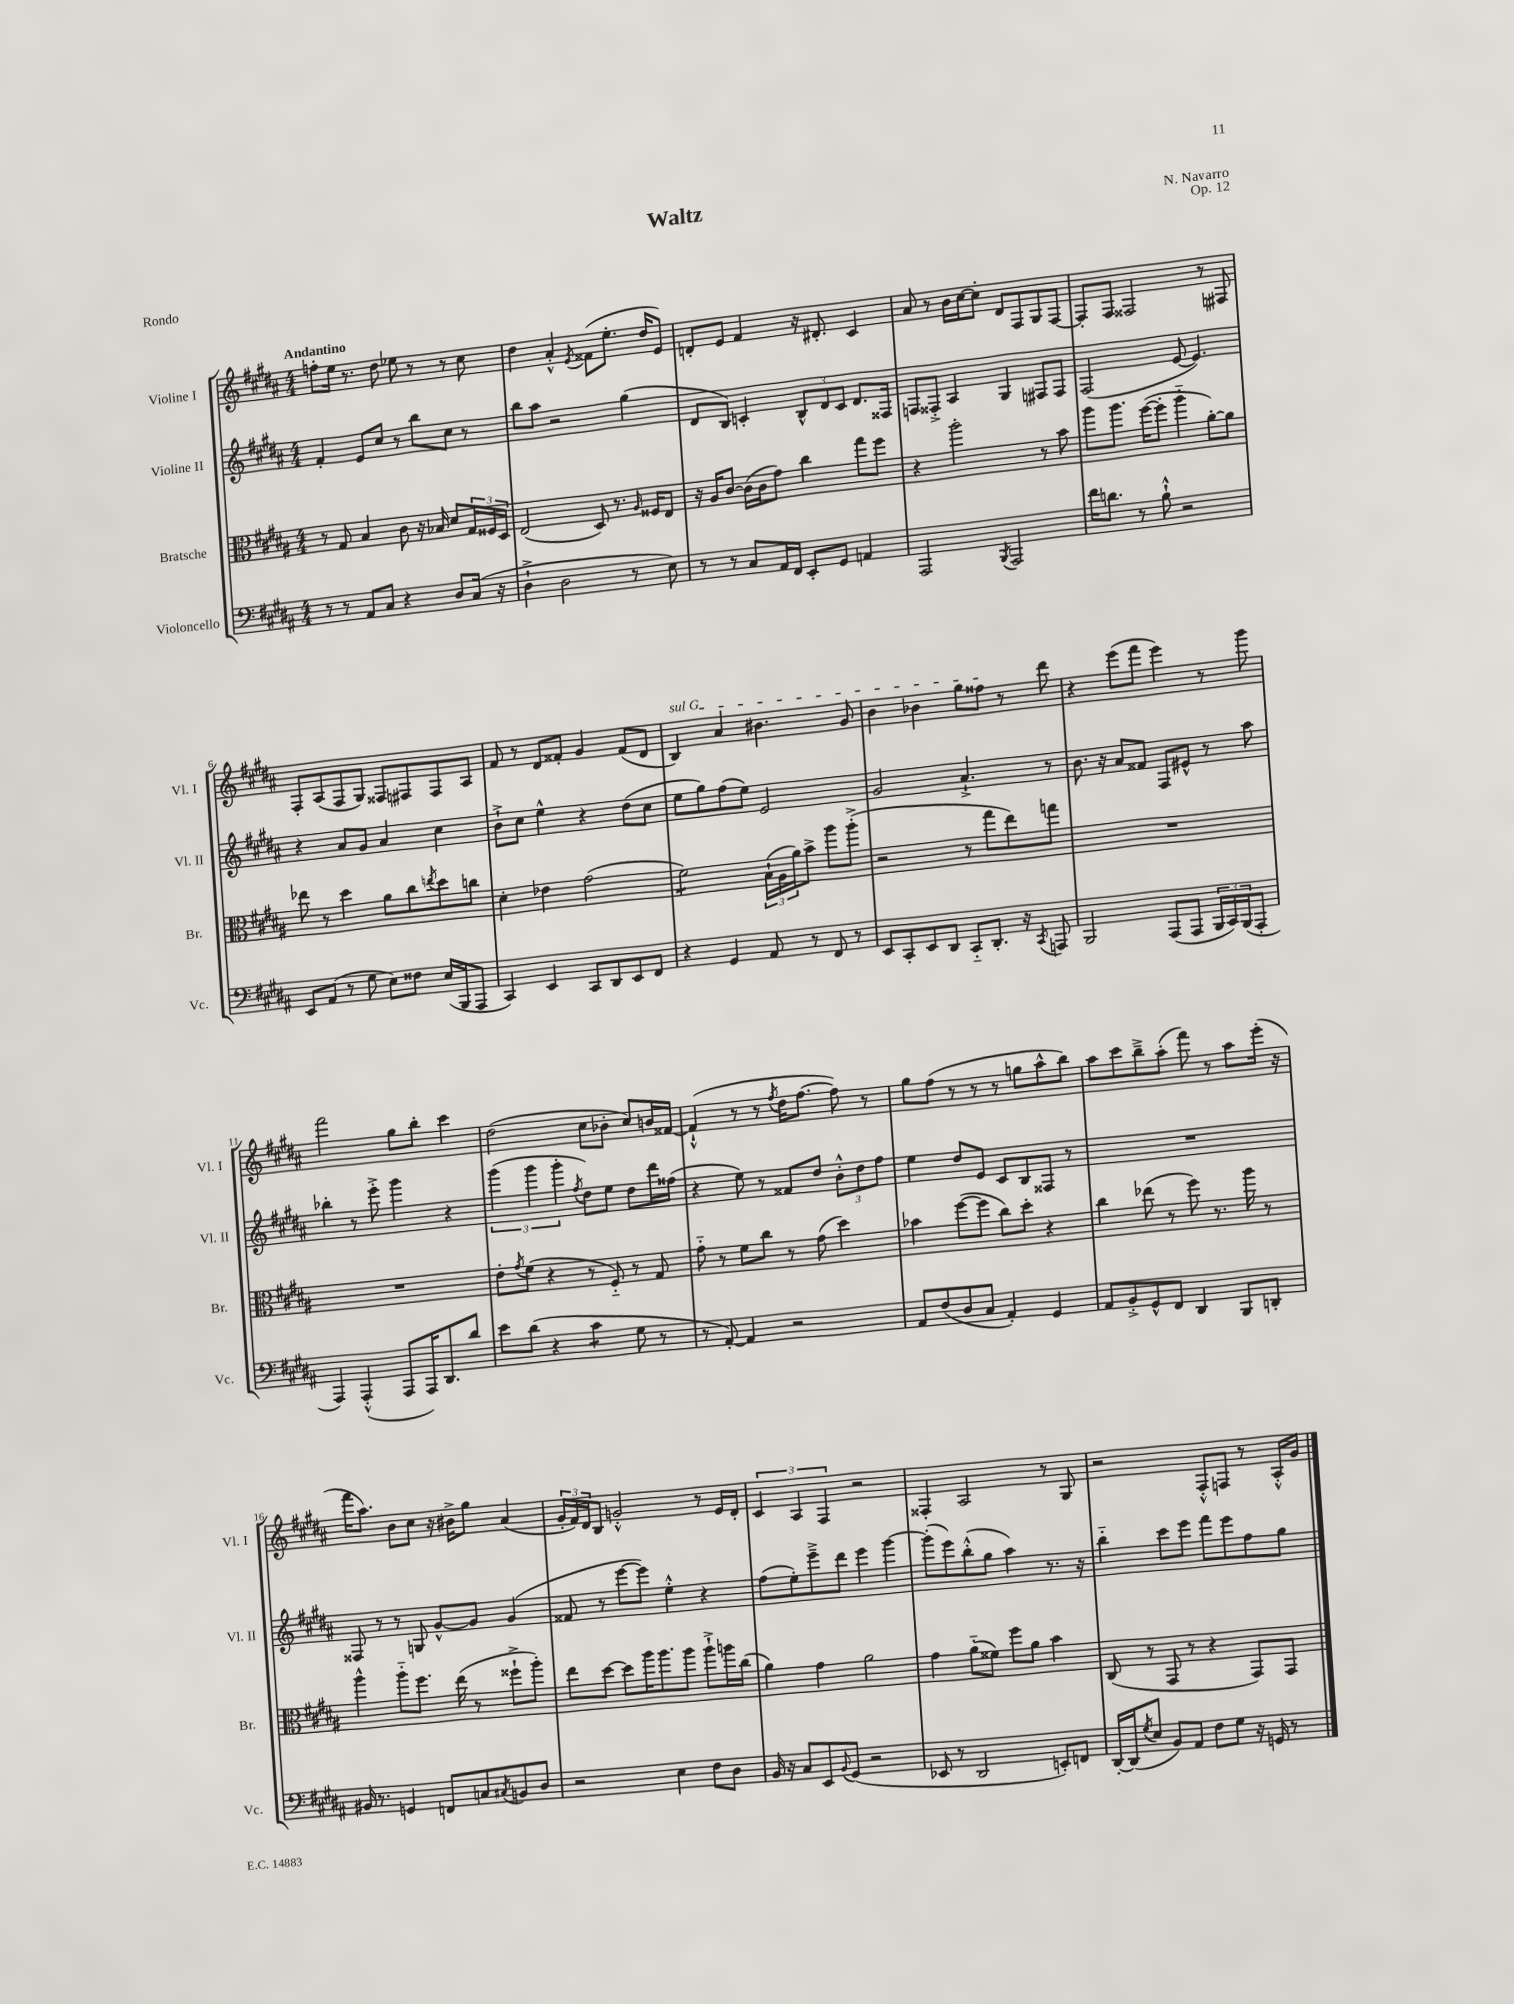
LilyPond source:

\header { title = "Waltz" composer = "N. Navarro" opus = "Op. 12" piece = "Rondo" }
<<
\new StaffGroup <<
\new Staff = "s0" \with { instrumentName = "Violine I" shortInstrumentName = "Vl. I" } {
    \clef treble \key b \major \numericTimeSignature \time 4/4 \tempo "Andantino"
    f''8-. e''16 r8. dis''8 ees''8 r8 r8 cis''8 |
    dis''4 ais'4-.-^ \acciaccatura { e'8 } fisis'8( e''8.-. dis''16 e'8) |
    d'8-. e'8 fis'4 r16 dis'8.-. cis'4 |
    ais'8 r8 b'16 cis''16~ cis''8-. dis'8 fis8 gis8 fis8~ |
    fis8-. fis8 fisis2 r8 fis8 |
    fis8-. ais8( fis8 gis8) fisis8 fis8 fis8 ais8 |
    fis'8 r8 dis'8 fisis'8-. gis'4 fisis'8( dis'8 |
    \once \override TextSpanner.bound-details.left.text = \markup { \italic "sul G" } b4\startTextSpan) ais'4 bis'4. gis'8 |
    b'4 bes'4 gis''8 fisis''8\stopTextSpan r8 dis'''8 |
    r4 e'''8( fis'''8 e'''4) r8 gis'''8 |
    fis'''2 gis''8 b''8-. cis'''4 |
    dis''2( cis''8 bes'8-. cis''8) b'16 fisis'16~ |
    fisis'4-!-^( r8 r8 \acciaccatura { fis''8 } dis''16 fis''8.~ fis''8) r8 |
    gis''8 fis''8( r8 r8 r8 g''8 ais''8-^ b''8) |
    ais''8 cis'''8 b''8---> ais''8-.( fis'''8) r8 ais''8 e'''16-.( r16 |
    fis'''16 ais''8.) b'8 cis''8 r16 bis'16-> gis''8 ais'4( |
    \tuplet 3/2 { gis'16-. fis'16) dis'16 } b8 g'2-.-^ r8 e'16 dis'16-. |
    \tuplet 3/2 { cis'4 ais4 fis4 } r2 |
    fisis4-. ais2 r8 gis8 |
    r2 fis8-.-^ f8 r8 ais16-.-^ gis'16 \bar "|." |
}
\new Staff = "s1" \with { instrumentName = "Violine II" shortInstrumentName = "Vl. II" } {
    \clef treble \key b \major \numericTimeSignature \time 4/4
    fis'4-. e'8 cis''8 r8 b''8 cis''8 r8 |
    b''8 ais''8 r2 gis''4( |
    dis'8 b8) c'4-. \tuplet 3/2 { b8-^ dis'8 c'8 } dis'8. fisis16 |
    f8 fisis8-.-> ais4 gis4 fis8 fis8 |
    fis2( e'8~ e'4.) |
    r4 ais'8 gis'8 ais'4 cis''4 |
    b'8-!-> cis''8 e''4-^ r4 dis''8( cis''8 |
    e''8 gis''8) fis''8( e''8) e'2 |
    gis'2 ais'4.-!-> r8 |
    b'8. r16 ais'8 fisis'8 fis8 eis'8-^ r8 ais''8 |
    bes''4-. r8 e'''8-.-> gis'''4 r4 |
    \tuplet 3/2 { gis'''4( gis'''4 gis'''4-. } \acciaccatura { fis''8 } dis''8) e''8 dis''8 dis'''16 fisis''16( |
    r4 e''8) r8 fisis'8 dis''8 \tuplet 3/2 { b'8-.-^ dis''8 fis''8 } |
    e''4 dis''8 e'8 cis'8 b8 fisis8 r8 |
    R1 |
    fisis8 r8 r8 g8 gis'8~-^ gis'8 gis'4( |
    fisis'8 r8 e'''8~ e'''8) e''4-.-^ r4 |
    fis''8( e''8-.) e'''8---> dis'''8 e'''4 gis'''4~ |
    gis'''8-.( e'''8) b''8-.-^( gis''8 ais''4) r8. r16 |
    b''4-_ cis'''8 e'''8 fis'''8 e'''8 fis''8 gis''8 \bar "|." |
}
\new Staff = "s2" \with { instrumentName = "Bratsche" shortInstrumentName = "Br." } {
    \clef alto \key b \major \numericTimeSignature \time 4/4
    r8 gis8 b4 cis'8 r16 bes16 dis'8 \tuplet 3/2 { gis16 fisis16 dis16 } |
    e2( dis8) r8. \grace { ais16 } fisis16 e8 |
    r16 ais16 cis'8~ cis'16( cis'16 gis'8) cis''4 gis''8 fis''8 |
    r4 ais''2-. r8 b'8 |
    ais''8 ais''8. fis''16~( fis''8-. ais''4-_ ais'8~-.) ais'8 |
    ees''8 r8 dis''4 ais'8 cis''8 \acciaccatura { e''8 } dis''8 c''8 |
    dis'4-. ees'4 gis'2( |
    fis'2:8) \tuplet 3/2 { b16-!( ais16 ais'16) } b'8-> ais''8 ais''8-.->( |
    r2 r8 gis''8 e''8) g''8 |
    R1 |
    R1 |
    e'8-. \acciaccatura { gis'8 } fis'8( r4 r8 fis8-_) r8 gis8 |
    gis'8-_ r8 fis'8 cis''8 r8 gis'8( dis''4) |
    bes'4 fis''8~( fis''8 cis''8) dis''8-. r4 |
    cis''4 ees''8( r8 fis''8) r8. ais''16 r8 |
    ais''4-^ ais''8-_ fis''8. e''16( r8 fisis''8-!-> ais''8-.) |
    e''8 dis''8~ dis''8 ais''16 ais''8. ais''8 ais''8-!-> a''16 cis''16( |
    ais'4) gis'4 ais'2 |
    gis'4 ais'8-_( fisis'8) fis''8 ais'8 b'4 |
    cis8( r8 gis,8 r8 r4 gis,8) gis,8 \bar "|." |
}
\new Staff = "s3" \with { instrumentName = "Violoncello" shortInstrumentName = "Vc." } {
    \clef bass \key b \major \numericTimeSignature \time 4/4
    r8 r8 ais,8 cis8 r4 dis8 cis16( r16 |
    dis4-!-> dis2 r8 e8) |
    r8 r8 cis8 ais,16 fis,16 e,8-. gis,8 a,4 |
    ais,,2 \acciaccatura { b,,8 } ais,,2 |
    fis'16 d'8. r8 b8-!-^ r2 |
    e,8 ais,8( r8 gis8 e8) fisis8 e16( b,,16 ais,,8 |
    cis,4) e,4 cis,8 dis,8 e,8 fis,8 |
    r4 gis,4 ais,8 r8 fis,8 r8 |
    e,8 cis,8-. e,8 dis,8 cis,8-_ dis,8.-. r16 \acciaccatura { cis,8 } a,,8 |
    b,,2 ais,,8( ais,,8 \tuplet 3/2 { b,,16 cis,16) b,,16( } ais,,8-. |
    ais,,4) ais,,4-.-^( ais,,8 ais,,16) dis,8. dis'8 |
    e'8 dis'8( r4 cis'4:8 gis8 r8 |
    r8 ais,8~-.) ais,4 r2 |
    ais,8 fis8( dis8 cis8 ais,4-.) gis,4 |
    ais,8 b,8-.-> gis,8-^ fis,8 dis,4 b,,8 d,8-. |
    bis,16 r8. g,4 f,8 c8 \acciaccatura { cis8 } b,8 dis8 |
    r2 e4 fis8 dis8 |
    b,16 r16 cis8 e,8 \appoggiatura { b,8 } gis,8( r2 |
    ees,8 r8 dis,2 e,8-.) f,8 |
    dis,16~-. dis,16( \acciaccatura { gis8 } e8 b,8) ais,8 fis8 gis8 r16 g,16 r8 \bar "|." |
}
>>
>>
